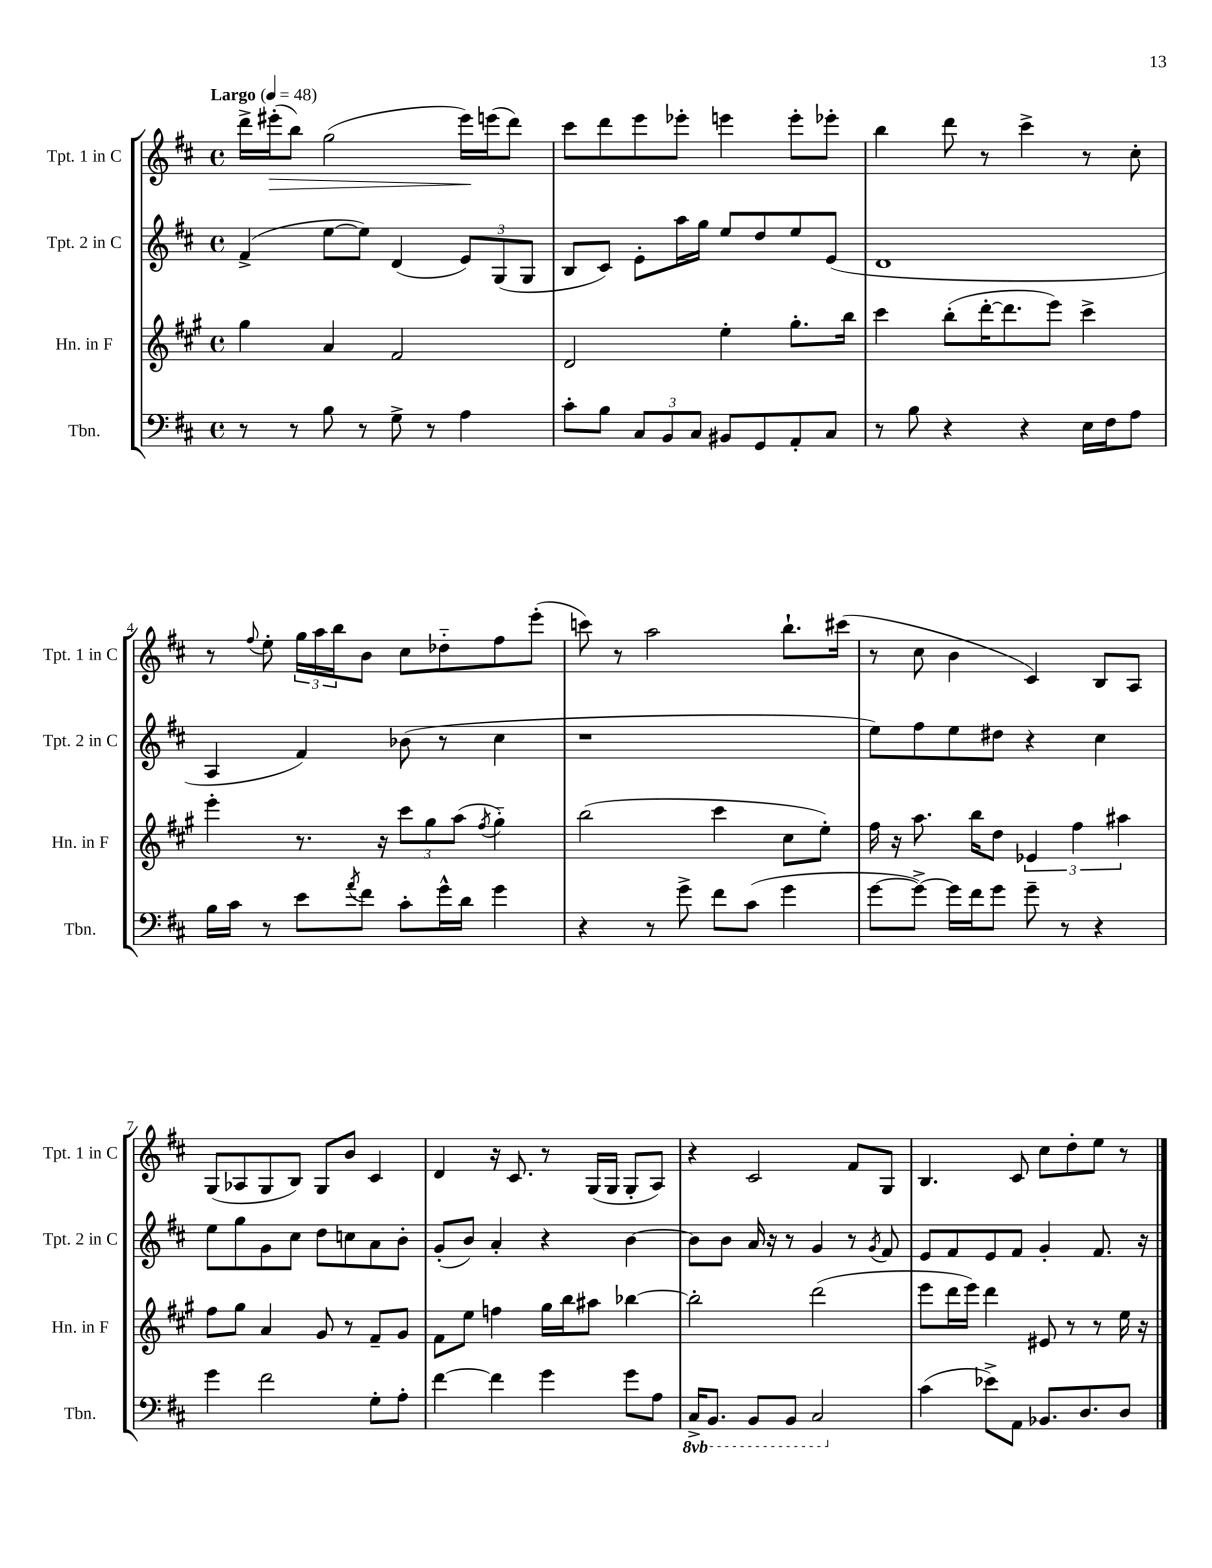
<<
\new StaffGroup <<
\new Staff = "s0" \with { instrumentName = "Tpt. 1 in C" shortInstrumentName = "Tpt. 1 in C" } {
    \clef treble \key d \major \defaultTimeSignature \time 4/4 \tempo "Largo" 4 = 48
    d'''16-> eis'''16-.\>( b''8) g''2( eis'''16\!) e'''16( d'''8) |
    cis'''8 d'''8 e'''8 ees'''8-. e'''4 e'''8-. ees'''8-. |
    b''4 d'''8 r8 cis'''4-> r8 cis''8-. |
    r8 \appoggiatura { fis''8 } e''8-. \tuplet 3/2 { g''16 a''16 b''16 } b'8 cis''8 des''8-_ fis''8 e'''8-.( |
    c'''8) r8 a''2 b''8.-! cis'''16( |
    r8 cis''8 b'4 cis'4) b8 a8 |
    g8( aes8 g8 b8) g8 b'8 cis'4 |
    d'4 r16 cis'8. r8 g16( g16 g8-. a8) |
    r4 cis'2 fis'8 g8 |
    b4. cis'8 cis''8 d''8-. e''8 r8 \bar "|." |
}
\new Staff = "s1" \with { instrumentName = "Tpt. 2 in C" shortInstrumentName = "Tpt. 2 in C" } {
    \clef treble \key d \major \defaultTimeSignature \time 4/4
    fis'4->( e''8~ e''8) d'4( \tuplet 3/2 { e'8) g8( g8 } |
    b8 cis'8) e'8-. a''16 g''16 e''8 d''8 e''8 e'8( |
    d'1 |
    a4 fis'4) bes'8( r8 cis''4 |
    r1 |
    e''8) fis''8 e''8 dis''8 r4 cis''4 |
    e''8 g''8 g'8 cis''8 d''8 c''8 a'8 b'8-. |
    g'8-.( b'8) a'4-. r4 b'4~ |
    b'8 b'8 a'16 r16 r8 g'4 r8 \acciaccatura { g'8 } fis'8 |
    e'8 fis'8 e'8 fis'8 g'4-. fis'8. r16 \bar "|." |
}
\new Staff = "s2" \with { instrumentName = "Hn. in F" shortInstrumentName = "Hn. in F" } {
    \clef treble \key a \major \defaultTimeSignature \time 4/4
    gis''4 a'4 fis'2 |
    d'2 e''4-. gis''8.-. b''16 |
    cis'''4 b''8-.( d'''16~-. d'''8. e'''8) cis'''4-> |
    e'''4-. r8. r16 \tuplet 3/2 { cis'''8 gis''8 a''8( } \acciaccatura { fis''8 } gis''4-_) |
    b''2( cis'''4 cis''8 e''8-.) |
    fis''16 r16 a''8. b''16 d''8 \tuplet 3/2 { ees'4 fis''4 ais''4 } |
    fis''8 gis''8 a'4 gis'8 r8 fis'8-- gis'8 |
    fis'8 e''8 f''4 gis''16 b''16 ais''8 bes''4~ |
    bes''2-. d'''2( |
    e'''8 d'''16 e'''16) d'''4 eis'8 r8 r8 e''16 r16 \bar "|." |
}
\new Staff = "s3" \with { instrumentName = "Tbn." shortInstrumentName = "Tbn." } {
    \clef bass \key d \major \defaultTimeSignature \time 4/4 \set Staff.ottavationMarkups = #ottavation-simple-ordinals
    r8 r8 b8 r8 g8-> r8 a4 |
    cis'8-. b8 \tuplet 3/2 { cis8 b,8 cis8 } bis,8 g,8 a,8-. cis8 |
    r8 b8 r4 r4 e16 fis16 a8 |
    b16 cis'16 r8 e'8 \acciaccatura { a'8 } fis'8 cis'8-. g'16-^ d'16 g'4 |
    r4 r8 g'8-> fis'8 cis'8( g'4 |
    g'8~ g'8~->) g'16 fis'16 g'8 g'8-- r8 r4 |
    g'4 fis'2 g8-. a8-. |
    fis'4~ fis'4 g'4 g'8 a8 |
    \ottava #-1 cis,16-> b,,8. b,,8 b,,8 cis,2 \ottava #0 |
    cis'4( ees'8->) a,8 bes,8. d8. d8 \bar "|." |
}
>>
>>
